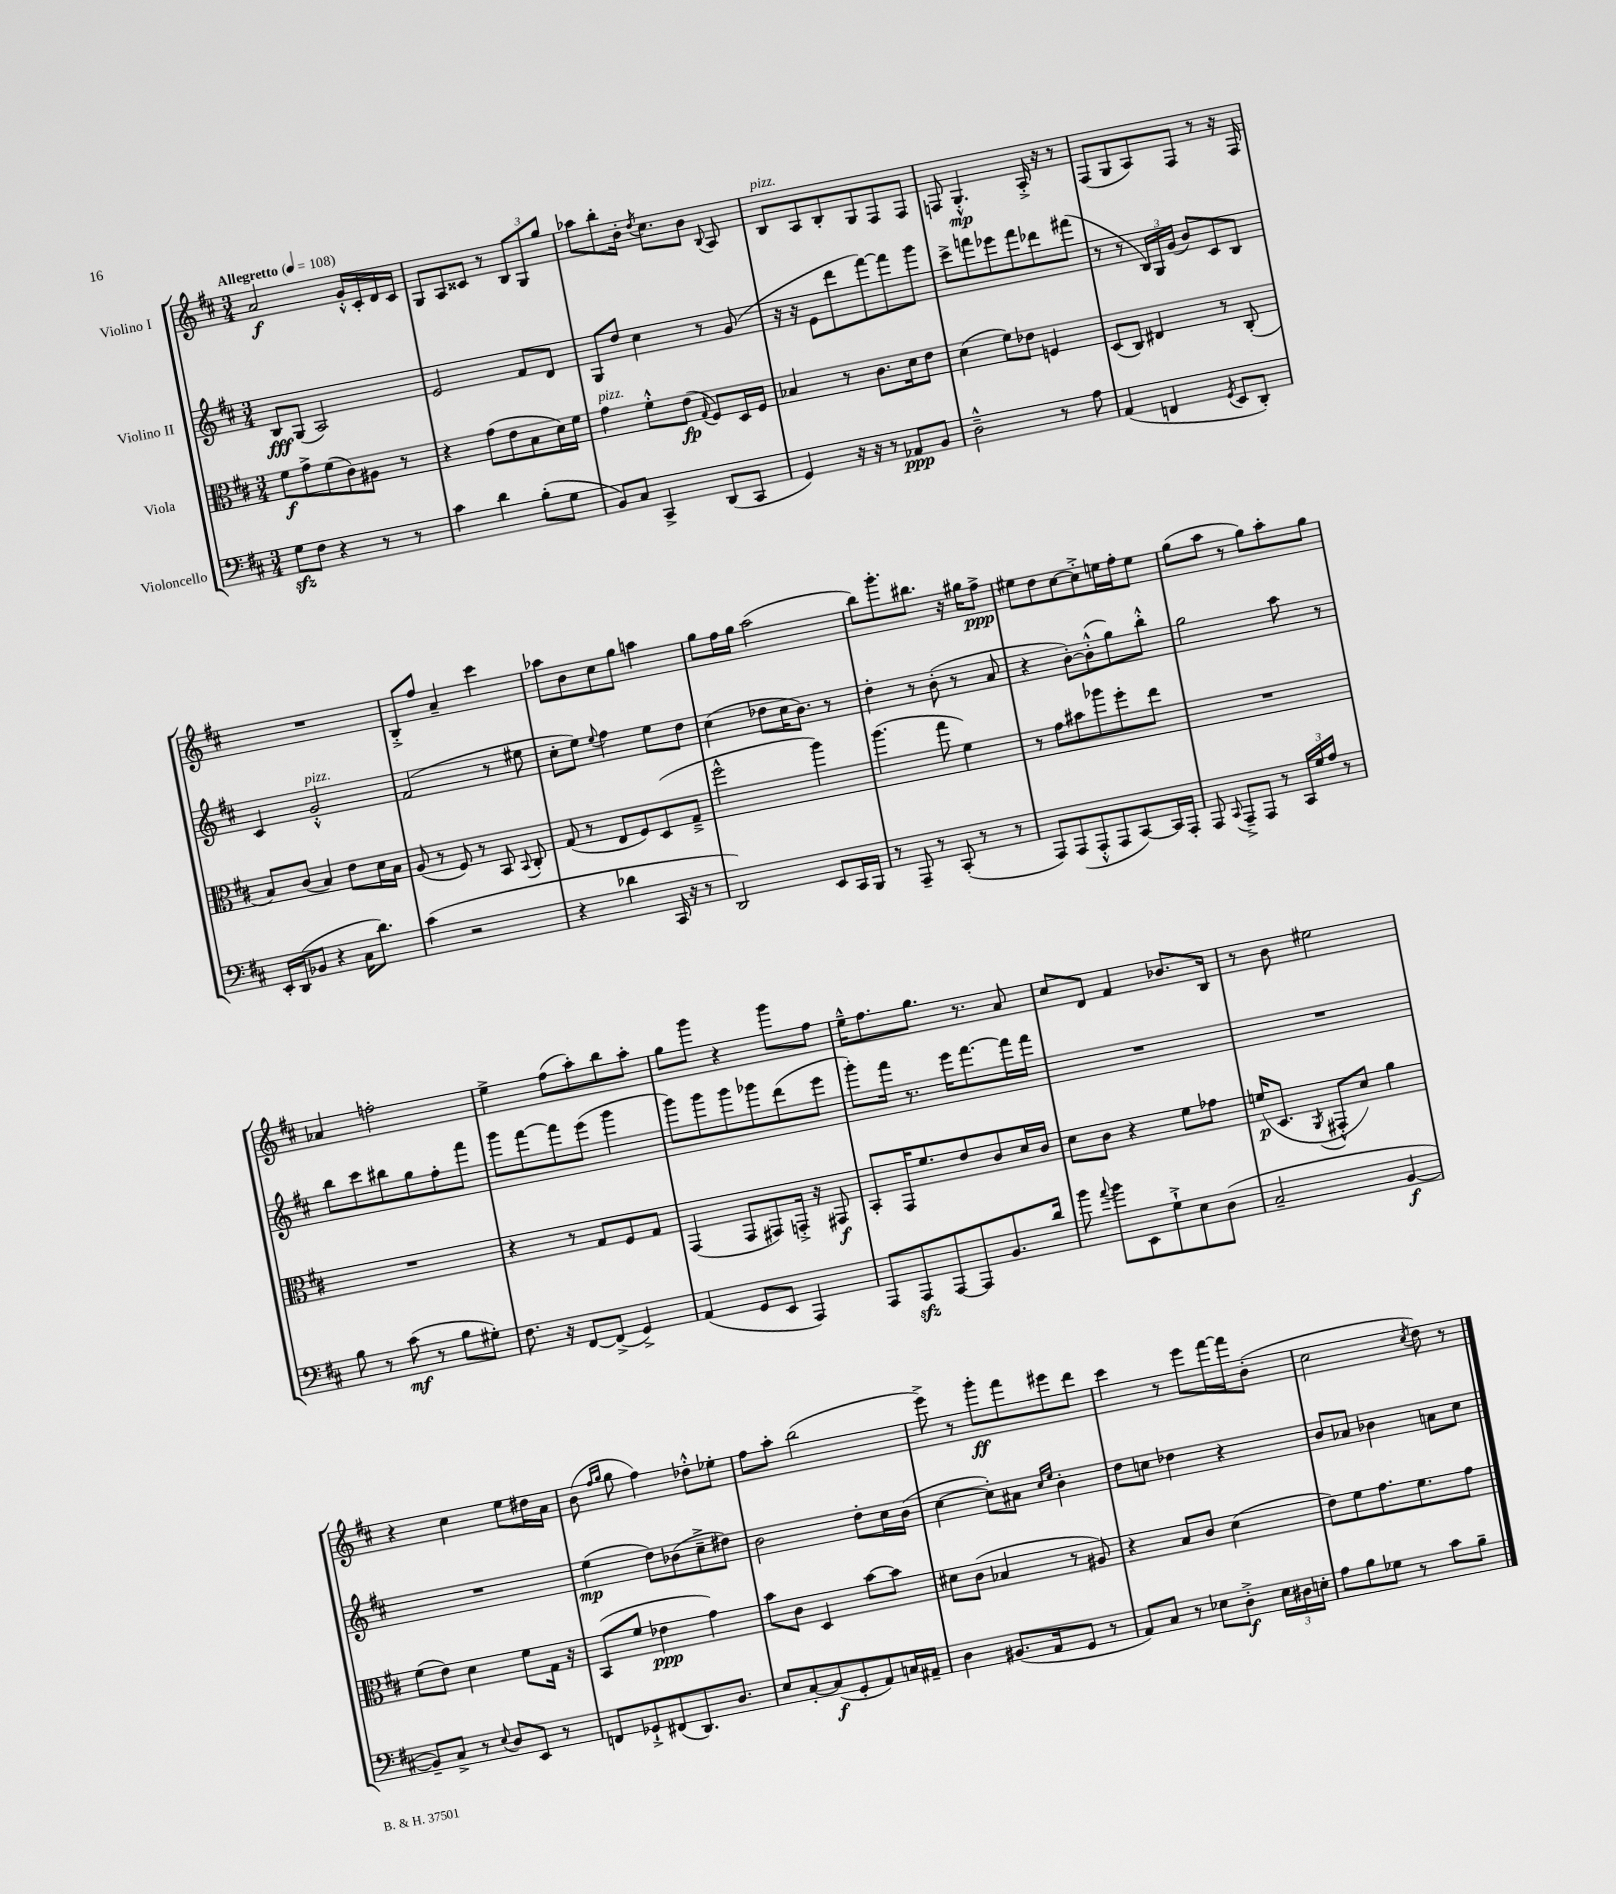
<<
\new StaffGroup <<
\new Staff = "s0" \with { instrumentName = "Violino I" } {
    \clef treble \key d \major \numericTimeSignature \time 3/4 \tempo "Allegretto" 4 = 108
    \autoBeamOff a'2\f g'16[-.-^ cis'16-. d'16 cis'16] |
    g8[ a8 cisis'8] r8 \tuplet 3/2 { b8[ g8 g''8] } |
    aes''8[ b''8-. b'16]-. \acciaccatura { d''8 } cis''8.[ b'8] \appoggiatura { b8 } a8 |
    b8[^\markup { \italic "pizz." } a8 b8-. g8 fis8 fis8] |
    f8 g4.-.-^\mp a16-.-> r16 r8 |
    fis8[( g8 a8) fis8] r8 r16 fis16 |
    R2. |
    b8[-.-> fis''8] a'4-- cis'''4 |
    aes''8[ b'8 cis''8 g''8] a''4 |
    g''8[ fis''16 g''16] a''2( |
    b''8[) g'''8.-. bis''8.] r16 gis''16[ fis''8]->\ppp |
    eis''8[ d''8 cis''8~ cis''8-.-> e''16 fis''16-. e''8] |
    g''8[( a''8] r8 g''8[) a''8-. g''8] |
    aes'4 f''2-. |
    e''4-> fis''8[( a''8-.) b''8 a''8]-. |
    g''8[ g'''8] r4 g'''8[ fis''8] |
    e''16[---^ fis''8. g''8.] r8. a'8 |
    cis''8[ d'8] fis'4 bes'8.[ b16] |
    r8 b'8 eis''2 |
    r4 cis''4 e''8[ dis''16 a'16] |
    b'8( \grace { fis''16[ g''16] } g''8 fis''4) des''8[-.-^ ees''8]-. |
    fis''8[ a''8]-. b''2( |
    e'''8->) r8 g'''8[-.\ff fis'''8 eis'''8 d'''8] |
    cis'''4 r8 e'''8[ fis'''16~ fis'''16 b'8]-.( |
    cis''2 \acciaccatura { cis''8 } d''8) r8 \bar "|." |
}
\new Staff = "s1" \with { instrumentName = "Violino II" } {
    \clef treble \key d \major \numericTimeSignature \time 3/4
    \autoBeamOff b8[\fff g8]( a2) |
    e'2 fis'8[ d'8] |
    g8[ d''8] cis''4 r8 g'8( |
    r16 r16 e'8[ d'''8 fis'''8~) fis'''8 g'''8] |
    cis'''8[-> f'''8 ees'''8 f'''8 des'''8 fis'''8]( |
    r8 r8 \tuplet 3/2 { b16[) g16 g'16]( } b'8[) cis'8 b8] |
    cis'4 g'2-.-^^\markup { \italic "pizz." } |
    fis'2( r8 eis''8 |
    cis''8[-. e''8]) \appoggiatura { e''8 } fis''4 e''8[ d''8] |
    cis''4( des''8[ cis''16 b'8.]) r8 |
    d''4-. r8 b'8-.( r8 a'8 |
    r4 b'8[~-.) b'8-.-^( g''8) b''8]-.-^ |
    g''2 a''8 r8 |
    b''8[ cis'''8 bis''8 g''8 fis''8-. fis'''8] |
    g'''8[ fis'''8~ fis'''8 e'''8]( g'''4 |
    g'''8[) g'''8 g'''8 ges'''8 d'''8( e'''8] |
    g'''8[-.) fis'''16] r8. e'''16[ fis'''8.~ fis'''16 fis'''16] |
    R2. |
    R2. |
    R2. |
    e''4\mp( d''8[) bes'8( cis''8---> dis''8]) |
    b'2 d''8[-. cis''16 b'16]( |
    cis''4~ cis''8[-.) ais'8] \grace { cis''16[ e''16] } b'4-. |
    d''8[ c''8] des''4 r4 |
    b'8[ aes'8] bes'4 a'8[ cis''8] \bar "|." |
}
\new Staff = "s2" \with { instrumentName = "Viola" } {
    \clef alto \key d \major \numericTimeSignature \time 3/4
    \autoBeamOff fis'8[\f g'8-> fis'8( cis'8) ais8] r8 |
    r4 g'8[( e'8 b8 d'16) fis'16] |
    g'4^\markup { \italic "pizz." } fis'8[-.-^ e'8]\fp( \appoggiatura { g8 } fis8[) d16 fis16] |
    bes4 r8 cis'8.[ d'16 e'8] |
    d'4( fis'8[) ees'8] f4 |
    d8[( cis8]) eis4 r8 cis8-.( |
    b8[) cis'8]( b4) e'8[ d'16 b16] |
    a8( r8 fis8) r8 b,8 \appoggiatura { b,8 } cis8-. |
    g8( r8 e8[ fis8) d8( g8]---> |
    fis''2-^ a''4) |
    a''4.( g''8 fis'4) |
    r8 g'8[ bis'8 aes''8 fis''8-. e''8] |
    R2. |
    R2. |
    r4 r8 g8[ fis8 g8] |
    g,4( g,8[ gis,8) g,16]-.-> r16 gis,8\f |
    b,8[-. g,16 fis'8. e'8 cis'8 d'16 cis'16] |
    d'8[ cis'8] r4 fis'8[ ges'8] |
    f'16[\p( d8.] \acciaccatura { a,8 } gis,8[-.-^ d'8]) a'4 |
    fis'8[( e'8]) d'4 fis'8[ g16] r16 |
    b,8[( fis'8] ees'4\ppp g'4) |
    b'8[ cis'8] d4 b'8[~ b'8] |
    dis'8[ cis'8]( bes4 r8 ais8) |
    r4 b8[ cis'8] d'4( |
    e'8[) fis'8 g'8. fis'8. g'8] \bar "|." |
}
\new Staff = "s3" \with { instrumentName = "Violoncello" } {
    \clef bass \key d \major \numericTimeSignature \time 3/4
    \autoBeamOff g8[\sfz fis8] r4 r8 r8 |
    cis'4 d'4 b8[-.( g8] |
    b,8[) cis8] cis,4-> d,8[( cis,8] |
    g,4) r16 r16 r8 aes,8[\ppp b,8] |
    d2---^ r8 a8 |
    a,4( f,4 \acciaccatura { g,8 } e,8[ d,8]-.) |
    e,16[-. d,16( bes,8] r4 cis16[ d'8.]) |
    cis'4( r2 |
    r4 des'4 cis,16 r16 r8 |
    d,2) e,8[ cis,16 b,,16] |
    r8 a,,8-- r8 cis,8-.( r8 r8 |
    a,,8[) a,,8( a,,8-.-^ a,,8 cis,8~) cis,16 a,,16]-. |
    a,,8 \appoggiatura { cis,8 } a,,8[---> a,,8] r8 \tuplet 3/2 { cis,16[ g16 a16] } r8 |
    b8 r8 cis'8\mf( r8 b8[ gis8]-.) |
    fis8. r16 fis,8[~ fis,8]->( g,4->) |
    a,4( g,8[ e,8] a,,4) |
    a,,8[ a,,8\sfz a,,8~ a,,8 b,8. d'16] |
    b'8 \appoggiatura { a'8 } b'8[ e,8 g8-!-> e8 d8]( |
    cis2-- b,4~\f |
    b,8[--) cis8]-> r8 \appoggiatura { e8 } d8[ e,8] r8 |
    f,8[ ges,8-!-> fis,8( d,8.) d8.] |
    e8[ cis8~-. cis8\f( g,8-. a,8) c16 ais,16]-- |
    d4 bis,8.[( a,16 g,8] r8 |
    a,8[) cis8] r8 ees8[ d8]-.->\f \tuplet 3/2 { ees16[ dis16 e16]-. } |
    a8[ b8 ges8] r8 cis'8[ b8]-- \bar "|." |
}
>>
>>
\layout { \context { \Score \remove "Bar_number_engraver" } }
